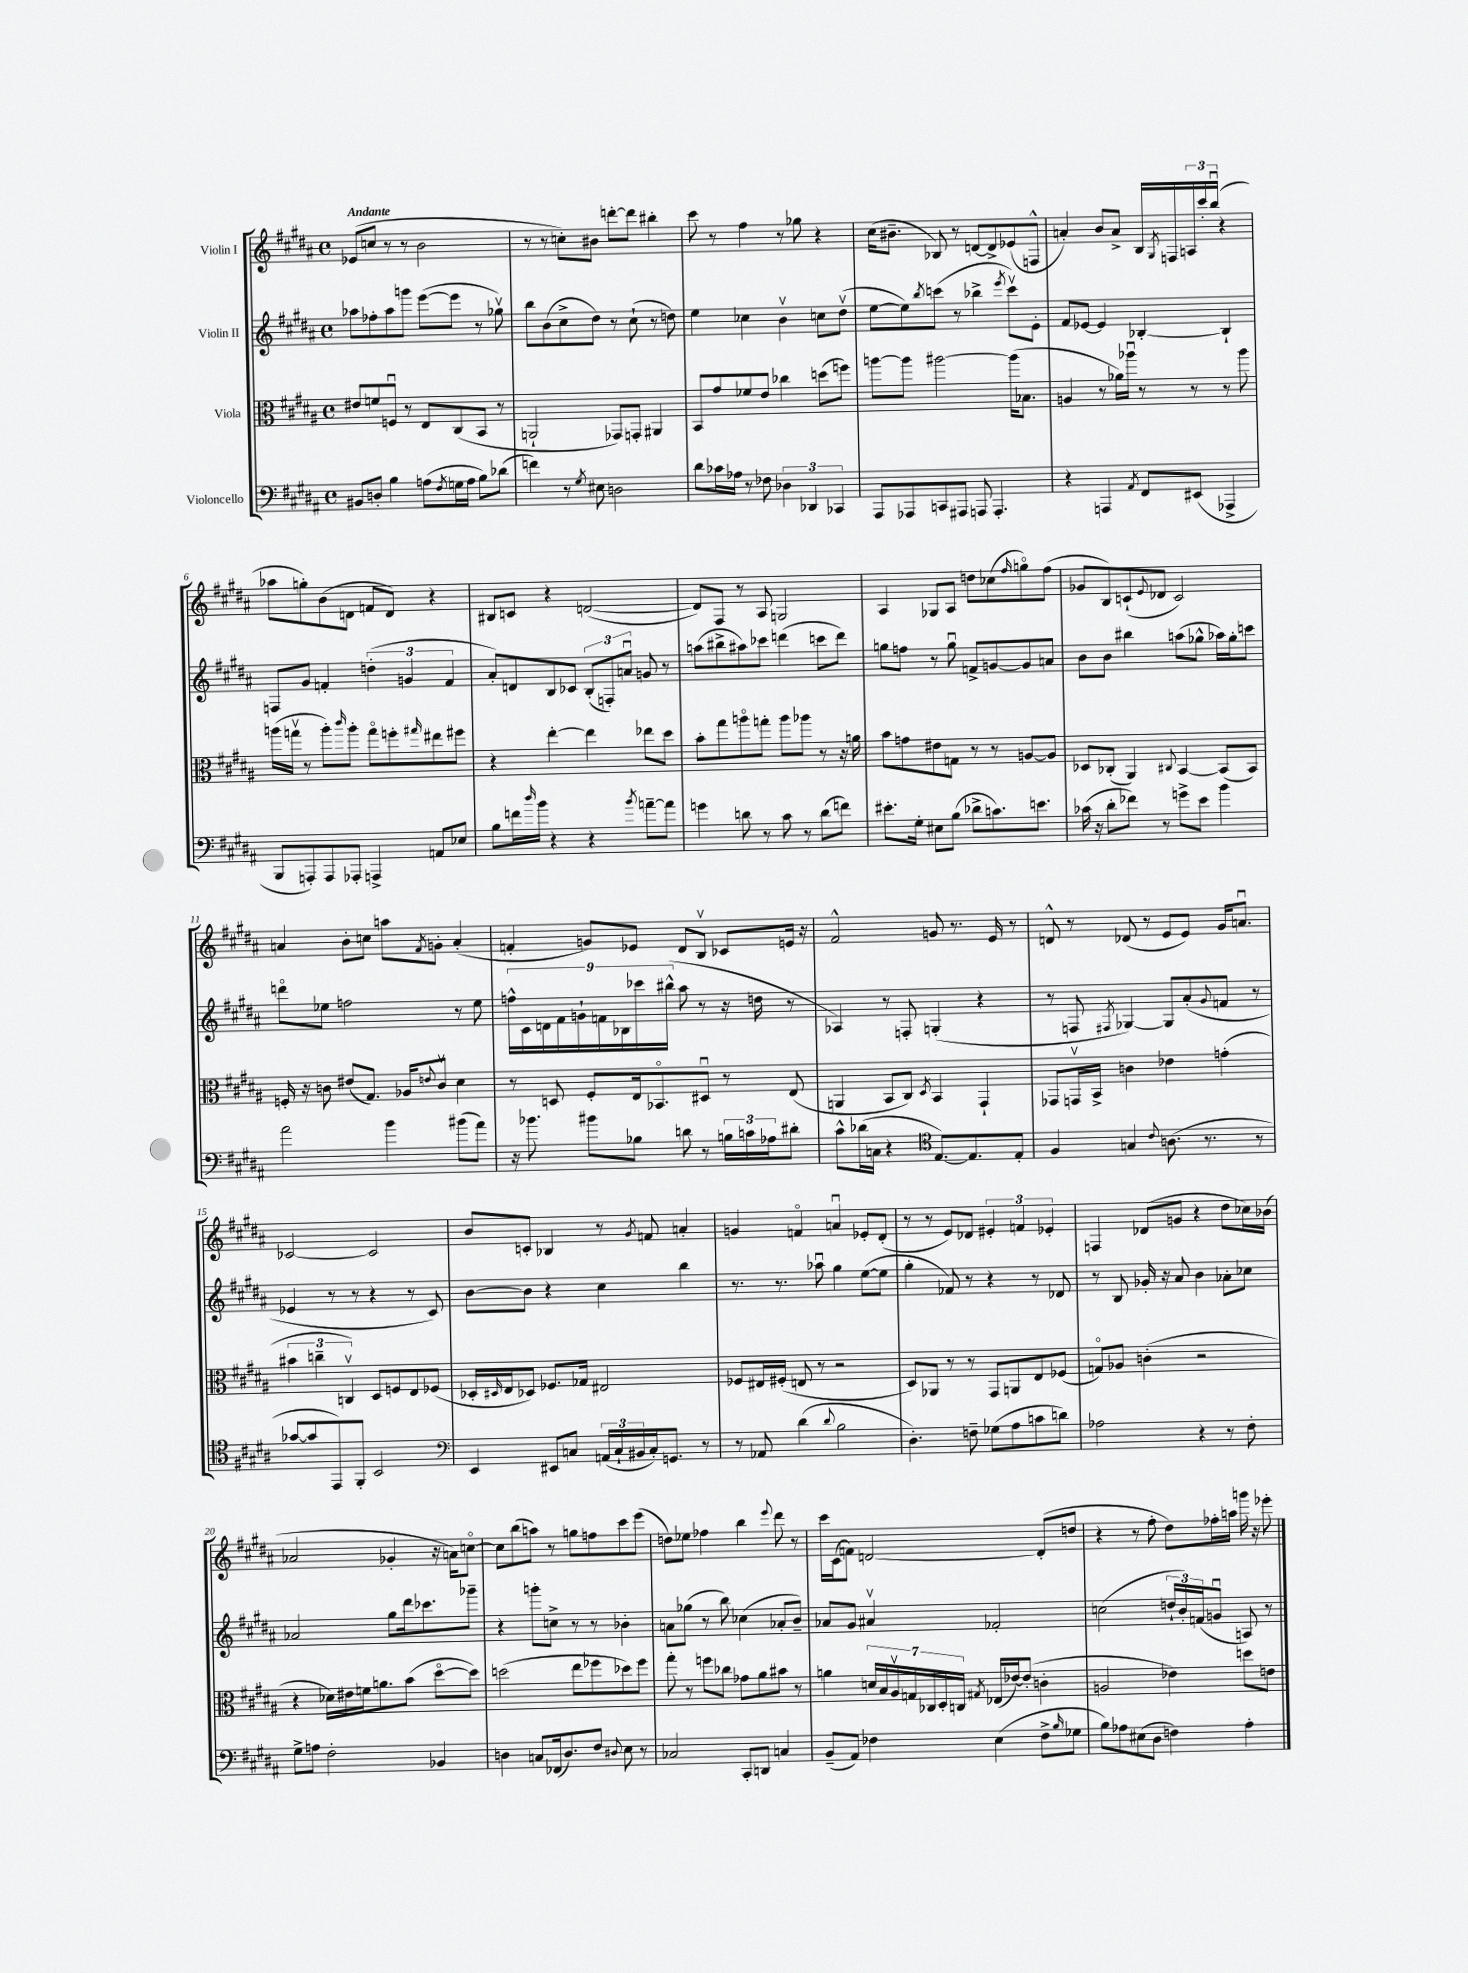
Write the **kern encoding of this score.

**kern	**kern	**kern	**kern
*part4	*part3	*part2	*part1
*staff4	*staff3	*staff2	*staff1
*I"Violoncello	*I"Viola	*I"Violin II	*I"Violin I
*clefF4	*clefC3	*clefG2	*clefG2
*k[f#c#g#d#a#]	*k[f#c#g#d#a#]	*k[f#c#g#d#a#]	*k[f#c#g#d#a#]
*M4/4	*M4/4	*M4/4	*M4/4
*met(c)	*met(c)	*met(c)	*met(c)
=1	=1	=1	=1
!	!	!	!LO:TX:a:B:t=Andante
8BB#X/L	8e#X/L	8aa-X\L	(8e-X/L
8Dn'/J	8fn/	8ff-X'\	8ccn/J
4B\	8Fnu/J	8aa-\	8r
.	8r	8gggn\J	8r
(8An\L	8E/L	([8eee\L	2b\
8qF#/	.	.	.
16Gn\L	(8C#/	8eee\J]	.
16A\JJ	.	.	.
8B\L)	8BB/J	8r	.
(8d-X\J	8r	8gg-Xv\)	.
=2	=2	=2	=2
4fn\)	2AAn`/	8bb\L	8r
.	.	(8b\	8r
8r	.	8cc#^\	8ccn'\L)
8qG#/	.	.	.
8E#X\	.	8dd#\J)	8b#X\J
2Dn\	8GG-X/L)	8r	[8dddn'\L
.	8GGn'/J	(8cc#`\	8ddd\J]
.	4AA#X/	8r	4bb#X'\
.	.	8ddn\)	.
=3	=3	=3	=3
8d#\L	8BB/L	4ee\	8ccc#\
16c-X\L	8g#/	.	8r
16A-X\JJ	.	.	.
8r	8f-X/	4cc-X\	4ff#\
8F-X\	8e/J	.	.
6D-X\	4cc-X\	4bv\	8r
.	.	.	8gg-X\
6DD-X/	.	.	.
.	(8ddn\L	8ccn\L	4r
6CC-X/	.	.	.
.	8ffn\J)	(8dd#v\J	.
=4	=4	=4	=4
8AAA#/L	[8aan\L	[8ee\L	(16cc#\KL
.	.	.	8.b#X~\J
8AAA-X/	8aa\J]	8ee\])	.
.	.	8qbb/	.
8CCn/	[2aa#X\	(8cccn\J	8B-X/)
8AAA#X/J	.	8r	8r
8AAAn/	.	4bb-X^\	[8dn/L
4.AAA'/	.	.	8d^/]
.	.	8qeee/	.
.	(16aa#\KL]	8cccv\L)	(8e-X/
.	8.B-X\J	.	.
.	.	8e'\J	8Fn^^/J
=5	=5	=5	=5
4r	4An/	8f#/L	4an'/)
.	.	[8e-X/J	.
4AAAn/	8r	4e-/]	8b/L
.	16a-X\LL)	.	8a^/J
.	16aa-Xu\JJ	.	.
8qAA#/	.	.	.
8FF#/L	8r	[4B-X'/	16B/LL
.	.	.	8qG#/
.	.	.	16Fn/
(8EE#X/J	8r	.	24An/
.	.	.	24ccc#'/
.	.	.	(24bbu/JJ
4AAA-X^/	8r	4B-`/]	4r
.	8aa-\	.	.
!!LO:LB:g=z
=6	=6	=6	=6
8BBB/L	(16aan\LL	8Fn/L	8aa-X\L
.	16ggnv\JJ	.	.
8AAAn'/)	8r	8g#/J	8ggn'\)
8AAA/	8aa'\L)	4fn'/	(8b\
.	16qqccc#/	.	.
8AAA-X'/J	8aa'\J	.	8dn\J
4AAAn^/	8gg\L	(6ddn'\	8fn/L
.	8ffn'\	.	8d/J)
.	.	6gn/	.
.	16qqgg#X/	.	.
8AAn/L	8ee#X\	.	4r
.	.	6f/	.
8E-X/J	8ff#X\J	.	.
=7	=7	=7	=7
8B\L	4r	8a#'/L)	8B#X/L
16fn\L	.	8dn/	8cn/J
16qqdd#/	.	.	.
16b\JJ	.	.	.
4r	[4ee'\	8B/	4r
.	.	8c-X/J	.
4r	4ee\]	(12B'/L	([2dn/
.	.	12Fn'/)	.
.	.	12anu/J	.
8qb/	.	.	.
[8an~\L	8ee-X\L	8gn/	.
8a\J]	8dd#\J	8r	.
=8	=8	=8	=8
4gn\	8b'\L	(8aan\L	8d/L])
.	8gg#\	8bb#X^\	8F#/J
8dn\	8aan\	8aa#X\)	8r
8r	8ggn'\J	8ccc-X\J	8A#/
8c#\	8aa\L	(4dddn\	2Gn/
8r	8aa-X\J	.	.
(8d\L	8r	8cccn\L	.
8fn\J)	16r	8ddd\J)	.
.	16an\	.	.
=9	=9	=9	=9
8.e#X'\L	8b\L	8ggn\L	4A#/
.	8gn\	8ffn\J	.
16G#'\Jk	.	.	.
8E#X\L	8e#X\	8r	8G-X/L
(8B\J	8Gn\J	8ggu\	8A#/J
8d-X^\L	8r	8fn^/L	8ddn\L
8.cn\)	8r	[8gn/	(8cc-X\
.	.	.	16qqff#/
.	[8An/L	8g/]	8ggn\)
8.en\J	.	.	.
.	8A/J]	8an/J	(8ff#\J
=10	=10	=10	=10
(16c-X\	8D-X/L	8b\L	8g-X/L
16r	.	.	.
8d#'\L	(8C-X'/J	8b\J	8B/)
8f-X\J)	4AA#/)	4bb#X\	(8cn`/
.	.	.	8qqe/
8r	.	.	8d-X/J
.	8qqC#X/	.	.
8gn^\L	[4BB/	(8aan\L	2c/)
8e\J	.	8gg-X^^\J	.
4b\	(8BB/L]	16aa-X\LL)	.
.	.	16gg-'\J	.
.	8BB/J)	8cccn\J	.
!!LO:LB:g=z
=11	=11	=11	=11
2a#\	16Fn'/	8dddn\L	4an/
.	16r	.	.
.	8cn\	8ee-X\J	.
.	(8e#X/L	2ffn\	8b'\L
.	8.G#/J)	.	8ccn\J
4b\	.	.	8aan\L
.	16A-X/KL	.	.
.	8qqen/	.	8qf#/
.	8cv/J	.	8gn'\J
(8b#X\L	4d#\	8r	(4a'/
8a#\J)	.	8ee-\	.
=12	=12	=12	=12
16r	8r	18ffn^^\LL	4fn'/
.	.	18c#\	.
8.b-X\	.	.	.
.	.	18dn\	.
.	8Dn/	.	.
.	.	18f#\	.
.	.	18gn`\	.
8b#X\L	8F#'/L	.	8gn/L)
.	.	18fn\	.
.	.	18B-X\	.
8B-X\J	16E/k	.	8e-X/J
.	.	18ccc-X\	.
.	8.BB-X/	.	.
.	.	(18bb#X^^\JJ	.
8dn\	.	8aa#\	8d#/L
8r	8D#Xu/J	8r	8Bv/J
24Bn\LL	8r	16r	8c-X/L
24cn\	.	.	.
.	.	16ddn\	.
24A-X\J	.	.	.
8d#X'\J	(8E/	8r	16en/Jk
.	.	.	16r
=13	=13	=13	=13
8c#^^\L	4AAn/	4A-X/)	2f#^^/
(16d-X\L	.	.	.
16Cn\JJ	.	.	.
4r	8BB/L	8r	.
.	8C#/J)	8Fn'/	.
*clefC4	*	*	*
.	8qD#/	.	.
[8.E/L)	4BB/	(4Gn'/	8gn/
.	.	.	8.r
8.E/]	.	.	.
.	4GG#`/	4r	.
.	.	.	16e/
8E'/J	.	.	8r
=14	=14	=14	=14
4F#/	8GG-X/L	8r	8dn^^/
.	16GGnv/L	8Fn/	8r
.	16BB^/JJ	.	.
.	.	8qF#X/	.
4Gn/	4cn\	[4G-X/)	(8d-X/
.	.	.	8r
8qqc#/	.	.	.
(8.An\	4e-X\	8G-/L]	8e/L
.	.	(8a#'/	8e/J)
8.r	.	.	.
.	.	8qqg#/	.
.	(4gn'\	8fn/J	16g#/KL
.	.	.	8.anu/J
8r	.	8r	.
!!LO:LB:g=z
=15	=15	=15	=15
[8g-X/L	6b#X\	4e-X/	[2c-X/
8g-/]	.	.	.
.	6ccn~\	.	.
8EE/)	.	8r	.
.	6Cnv/)	.	.
8FF#'/J	.	8r	.
2BB/	8D#/L	4r	2c-/]
.	8Fn/	.	.
.	8E/	8r	.
.	(8F-X/J	8c#/)	.
=16	=16	=16	=16
*clefF4	*	*	*
4EE/	16D-X'/LL	[8b\L	8b/L
.	16qqD#X/	.	.
.	16E/J	.	.
.	8D-X/J)	8b\J]	8cn'/J
8EE#X/L	8.F-X/L	4r	4B-X/
8Cn/J	.	.	.
.	16G-X/Jk	.	.
(24AAn/LL	2E#X/	4cc#\	8r
24C`/	.	.	.
24BB#X/	.	.	.
.	.	.	8qg#/
16C'/J)	.	.	8fn/
8.GGn/J	.	.	.
.	.	4bb\	4an'/
8r	.	.	.
=17	=17	=17	=17
8r	8F-X/L	8.r	4gn/
8AA-X/	16E#X/L	.	.
.	(16F#X'/JJ	8.r	.
(4d#\	8En/	.	4fn/
.	8r	8aa-Xu\	.
8qqd#/	.	.	.
2B\	2r	4gg#\	4anu/
.	.	([8ee\L	8e-X'/L
.	.	8ee\J]	(8d#'/J
=18	=18	=18	=18
4.D#'\)	8D#/L)	4gg#'\	8r
.	8AA-X/J	.	8r
.	8r	8f-X/)	8e/L)
8Fn~\	8r	8r	8d-X/J
(8G-X\L	8GG#/L	4r	6e#X'/
8A#\	8AAn/	.	.
.	.	.	6fn/
8cn\	8E/	8r	.
.	.	.	6e-X'/
8dn\J)	(8F-X/J	8d-X/	.
=19	=19	=19	=19
2A-X\	8Gn/L)	8r	4Fn/
.	8A-X/J	8B/	.
.	(4cn'\	16g-X'/	(8d-X/L
.	.	16r	.
.	.	8a#/	8gn/J
4r	2r	4b\	4r
8r	.	8a-X'\L	8dd#\L
8F#'\	.	8cc-X\J	16cc-X\L)
.	.	.	(16b-X\JJ
!!LO:LB:g=z
=20	=20	=20	=20
8G#^\L	4r	2a-X/	2a-X/
8An\J	.	.	.
2F#'\	16d-X\LL)	.	.
.	16e#X\	.	.
.	16fn\J	.	.
.	8.an\	.	.
.	.	8gg#\L	4g-X'/
.	(8b\J	16ddd#\k	.
.	.	8.ccc-X\	.
4BB-X/	[8dd#\L	.	16r
.	.	.	16an\KL)
.	8dd#\J])	8ggg-X~\J	[8ccn\J
=21	=21	=21	=21
4Dn\	(2ddn\	4r	8cc\L]
.	.	.	(8bb\
8Cn/L	.	8gggn'\L	8aan\J)
(16FF-X/k	.	8ccn^\J	8r
8.D/)	.	.	.
.	8ee\L	8r	8ggn\L
8F#/J	8ff-X\	8r	8ffn\
8qqD#X/	.	.	.
8E\	8dd-X\)	4b-X'\	8ccc#\
8r	8ff-\J	.	(8eee\J
=22	=22	=22	=22
2C-X/	8gg#'\	8an\L	8ddn\L)
.	8r	(8gg-X\J	8ee-X\J
.	8ffn\L	8r	4ff-X\
.	8cc-X\J	8bb\)	.
8CC#'/L	8g-X\L	(4cc-X\	4bb\
8DDn/J	8a#\	.	.
.	.	.	8qqeee/
4Cn/	8b#X\J	8a-X'/L	8ddd#\
.	8r	8b~/J)	8r
=23	=23	=23	=23
(8BB~/L	4an\	8a-X/L	16ccc#\LL
.	.	.	(16c#\J
8AA#/J)	.	8g#/J	8fn\J)
4F-X\	28dn/LL	4a#Xv/	[2dn/
.	28B/	.	.
.	28A#v/	.	.
.	28Gn/	.	.
.	28C-X/	.	.
.	28D#'/	.	.
.	28Cn/JJ	.	.
.	8qG#X/	.	.
(4E\	(16E-X/LL	2f-X'/	.
.	[16e-X/J)	.	.
.	(8e-'/J]	.	.
8F-^\L	4cn'\	.	(8d'/L]
16qqB/	.	.	.
8G-X\J	.	.	8ddn/J
=24	=24	=24	=24
8B\L)	2An/	(2ccn\	4r
8A-X\	.	.	.
(8E#X\	.	.	8r
8D#\J	.	.	8ff#'\
4Fn\)	4e-X\)	24ddn`/LL	8dd#\L)
.	.	24b'/)	.
.	.	(24fn/J	.
.	.	8gnu/J	16ff-X'\L
.	.	.	16aan\JJ
4A-'\	8ddn\L	8An/)	16gggn\
.	.	.	16r
.	8en\J	8r	8eee-X'\
==	==	==	==
*-	*-	*-	*-
